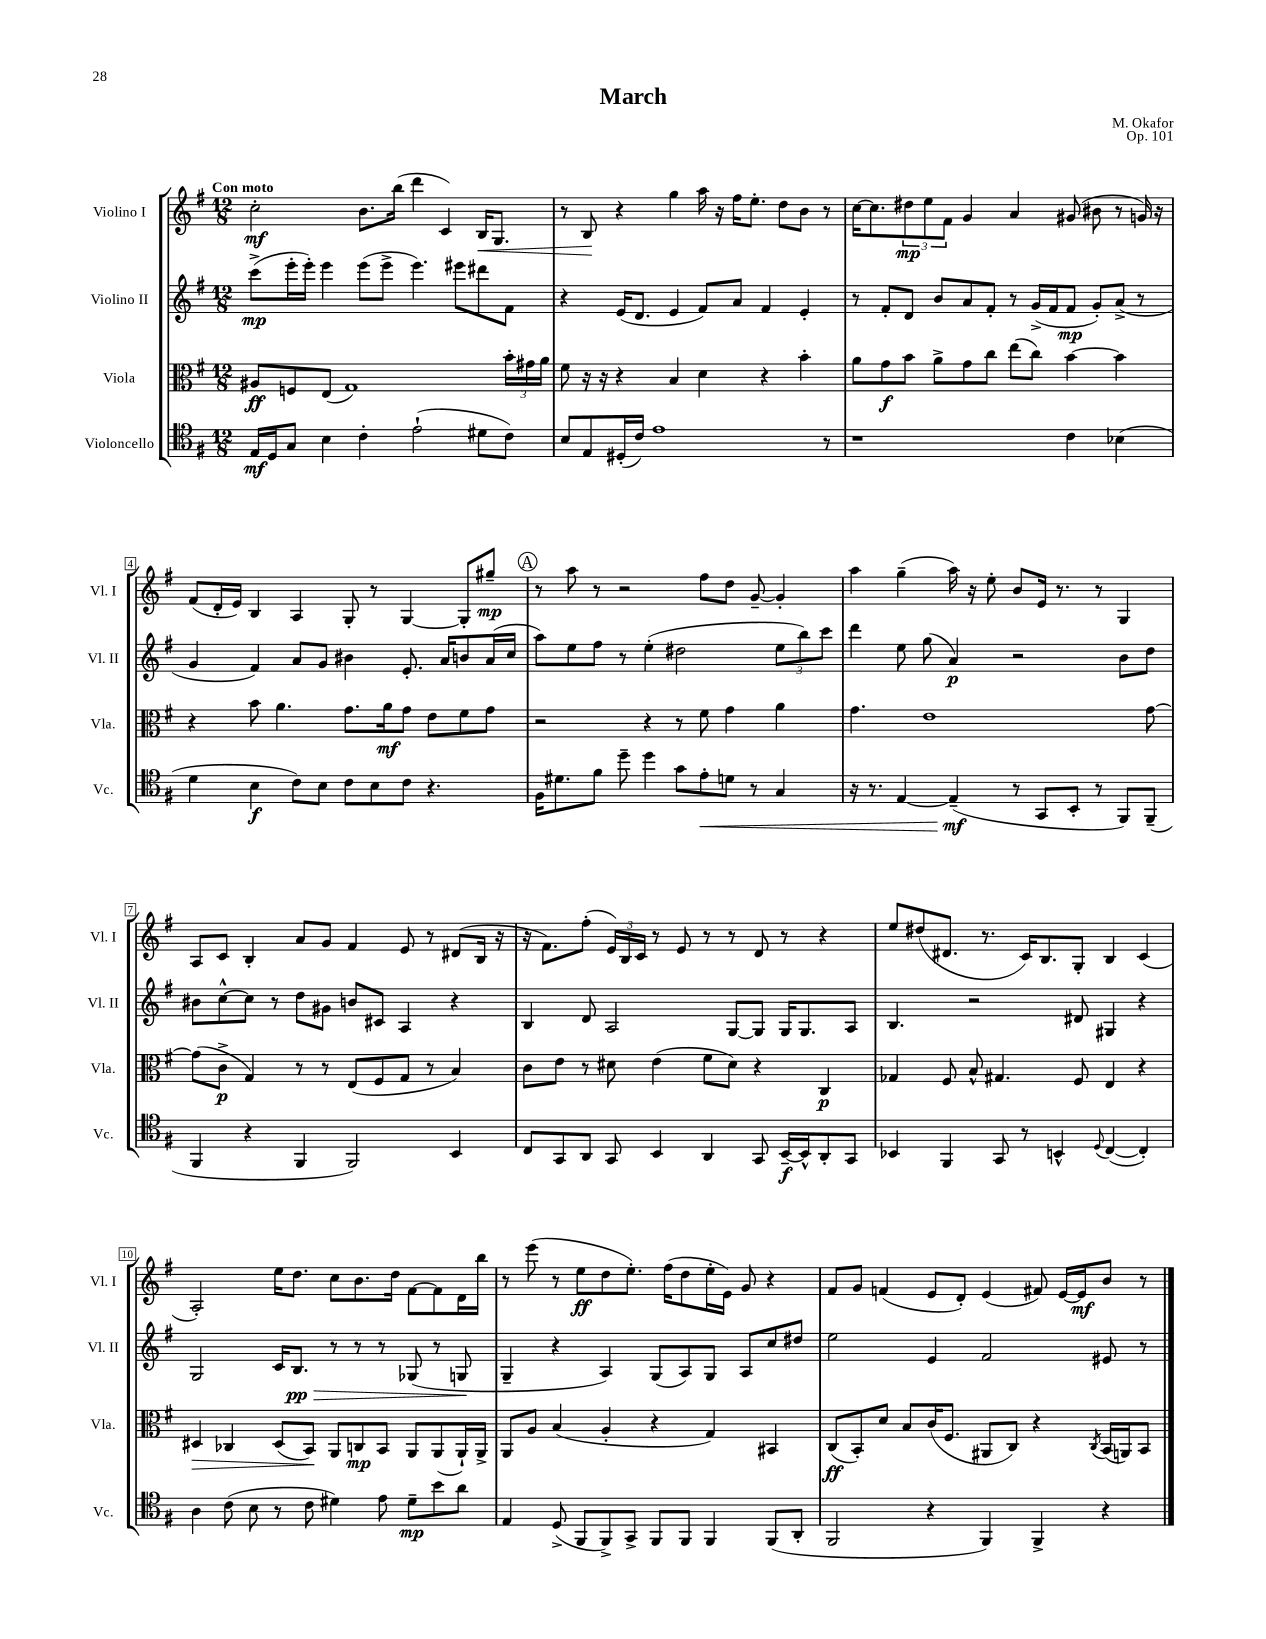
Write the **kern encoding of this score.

**kern	**dynam	**kern	**dynam	**kern	**dynam	**kern	**dynam
*part4	*part4	*part3	*part3	*part2	*part2	*part1	*part1
*staff4	*staff4	*staff3	*staff3	*staff2	*staff2	*staff1	*staff1
*I"Violoncello	*	*I"Viola	*	*I"Violino II	*	*I"Violino I	*
*I'Vc.	*	*I'Vla.	*	*I'Vl. II	*	*I'Vl. I	*
*clefC4	*	*clefC3	*	*clefG2	*	*clefG2	*
*k[f#]	*	*k[f#]	*	*k[f#]	*	*k[f#]	*
*M12/8	*	*M12/8	*	*M12/8	*	*M12/8	*
=1	=1	=1	=1	=1	=1	=1	=1
!	!	!	!	!	!	!LO:TX:a:B:t=Con moto	!
16E/LL	mf	8A#X/L	ff	(8ccc^\L	mp	2cc'\	mf
16D/J	.	.	.	.	.	.	.
8G/J	.	8Fn/	.	16eee'\L	.	.	.
.	.	.	.	16eee'\JJ)	.	.	.
4B\	.	(8E/J	.	4eee\	.	.	.
.	.	1G)	.	.	.	.	.
4c'\	.	.	.	(8eee\L	.	8.b\L	.
.	.	.	.	8eee^\J	.	.	.
.	.	.	.	.	.	(16bb\Jk	.
(2e`\	.	.	.	4.eee\)	.	4ddd\	.
.	.	.	.	.	.	4c/)	.
.	.	.	.	8eee#X\L	.	.	.
!	!	!	!	!	!	!	!LO:HP:b
8d#X\L	.	.	.	8ddd#X\	.	16B/KL	<
.	.	.	.	.	.	8.G/J	.
8c\J)	.	24b'\LL	.	8f#\J	.	.	.
.	.	24g#X\	.	.	.	.	.
.	.	24a\JJ	.	.	.	.	.
=2	=2	=2	=2	=2	=2	=2	=2
8B/L	.	8f#\	.	4r	.	8r	.
8E/	.	16r	.	.	.	8B/	.
.	.	16r	.	.	.	.	.
(16D#X'/L	.	4r	.	(16e/KL	.	4r	[
16c/JJ)	.	.	.	8.d/J	.	.	.
1e	.	.	.	.	.	.	.
.	.	4B/	.	4e/	.	4gg\	.
.	.	4d\	.	8f#/L)	.	16aa\	.
.	.	.	.	.	.	16r	.
.	.	.	.	8a/J	.	16ff#\KL	.
.	.	.	.	.	.	8.ee'\J	.
.	.	4r	.	4f#/	.	.	.
.	.	.	.	.	.	8dd\L	.
.	.	4b'\	.	4e'/	.	8b\J	.
8r	.	.	.	.	.	8r	.
=3	=3	=3	=3	=3	=3	=3	=3
1r	.	8a\L	.	8r	.	[16cc\KL	.
.	.	.	.	.	.	8.cc\]	.
.	.	8g\	f	8f#'/L	.	.	.
.	.	8b\J	.	8d/J	.	12dd#X\	mp
.	.	.	.	.	.	12ee\	.
.	.	8a^\L	.	8b/L	.	.	.
.	.	.	.	.	.	12f#\J	.
.	.	8g\	.	8a/	.	4g/	.
.	.	8cc\J	.	8f#'/J	.	.	.
.	.	(8ee\L	.	8r	.	4a/	.
.	.	8cc\J)	.	(16g^/LL	.	.	.
.	.	.	.	16f#/J	.	.	.
4c\	.	[4b\	.	8f#/J	mp	(8g#X/	.
.	.	.	.	8g'/L)	.	8b#X\	.
(4B-X\	.	4b\]	.	(8a^/J	.	8r	.
.	.	.	.	8r	.	16gn/)	.
.	.	.	.	.	.	16r	.
!!LO:LB:g=z
=4	=4	=4	=4	=4	=4	=4	=4
4d\	.	4r	.	4g/	.	(8f#/L	.
.	.	.	.	.	.	16d'/L	.
.	.	.	.	.	.	16e/JJ)	.
4B\	f	8b\	.	4f#/)	.	4B/	.
.	.	4.a\	.	.	.	.	.
8c\L)	.	.	.	8a/L	.	4A/	.
8B\J	.	.	.	8g/J	.	.	.
8c\L	.	8.g\L	.	4b#X\	.	8G'/	.
8B\	.	.	.	.	.	8r	.
.	.	16a\k	mf	.	.	.	.
8c\J	.	8g\J	.	8.e'/	.	[4G/	.
4.r	.	8e\L	.	.	.	.	.
.	.	.	.	16a/KL	.	.	.
.	.	8f#\	.	8bn/	.	8G'/L]	.
.	.	8g\J	.	(16a/L	.	8gg#X~/J	mp
.	.	.	.	16cc/JJ	.	.	.
!!LO:REH:place=s1:t=A
=5	=5	=5	=5	=5	=5	=5	=5
16F#\KL	.	2r	.	8aa\L)	.	8r	.
8.d#X\	.	.	.	.	.	.	.
.	.	.	.	8ee\	.	8aa\	.
8f#\J	.	.	.	8ff#\J	.	8r	.
8dd~\	.	.	.	8r	.	2r	.
4dd\	.	4r	.	(4ee'\	.	.	.
8g\L	.	8r	.	2dd#X\	.	.	.
!	!LO:HP:b	!	!	!	!	!	!
8e'\	<	8f#\	.	.	.	8ff#\L	.
8dn\J	.	4g\	.	.	.	8dd\J	.
8r	.	.	.	.	.	[8g~/	.
4G/	.	4a\	.	12ee\L	.	4g'/]	.
.	.	.	.	12bb\)	.	.	.
.	.	.	.	12ccc\J	.	.	.
=6	=6	=6	=6	=6	=6	=6	=6
16r	.	4.g\	.	4ddd\	.	4aa\	.
8.r	.	.	.	.	.	.	.
[4E/	.	.	.	8ee\	.	(4gg~\	.
.	.	1e	.	(8gg\	.	.	.
(4E~/]	mf	.	.	4a/)	p	16aa\)	.
.	.	.	.	.	.	16r	.
.	.	.	.	.	.	8ee'\	.
8r	[	.	.	2r	.	8b/L	.
8GG/L	.	.	.	.	.	16e/Jk	.
.	.	.	.	.	.	8.r	.
8BB'/J	.	.	.	.	.	.	.
8r	.	.	.	.	.	8r	.
8FF#/L)	.	.	.	8b\L	.	4G/	.
(8FF#~/J	.	[8g\	.	8dd\J	.	.	.
!!LO:LB:g=z
=7	=7	=7	=7	=7	=7	=7	=7
4FF#/	.	(8g\L]	.	8b#X\L	.	8A/L	.
.	.	8c^\J	p	[8cc^^\	.	8c/J	.
4r	.	4G/)	.	8cc\J]	.	4B'/	.
.	.	.	.	8r	.	.	.
4FF#/	.	8r	.	8dd\L	.	8a/L	.
.	.	8r	.	8g#X\J	.	8g/J	.
2FF#/)	.	(8E/L	.	8bn/L	.	4f#/	.
.	.	8F#/	.	8c#X/J	.	.	.
.	.	8G/J	.	4A/	.	8e/	.
.	.	8r	.	.	.	8r	.
4BB/	.	4B/)	.	4r	.	(8d#X/L	.
.	.	.	.	.	.	16B/Jk	.
.	.	.	.	.	.	16r	.
=8	=8	=8	=8	=8	=8	=8	=8
8C/L	.	8c\L	.	4B/	.	16r	.
.	.	.	.	.	.	8.f#\L)	.
8GG/	.	8e\J	.	.	.	.	.
8AA/J	.	8r	.	8d/	.	(8ff#'\J	.
8GG/	.	8d#X\	.	2A/	.	24e/LL)	.
.	.	.	.	.	.	24B/	.
.	.	.	.	.	.	24c/JJ	.
4BB/	.	(4e\	.	.	.	8r	.
.	.	.	.	.	.	8e/	.
4AA/	.	8f#\L	.	.	.	8r	.
.	.	8d#\J)	.	[8G/L	.	8r	.
8GG/	.	4r	.	8G/J]	.	8d/	.
[16BB~/LL	f	.	.	16G/KL	.	8r	.
16BB^^/J]	.	.	.	8.G/	.	.	.
8AA'/	.	4C/	p	.	.	4r	.
8GG/J	.	.	.	8A/J	.	.	.
=9	=9	=9	=9	=9	=9	=9	=9
4BB-X/	.	4G-X/	.	4.B/	.	8ee/L	.
.	.	.	.	.	.	(8dd#X/	.
4FF#/	.	8F#/	.	.	.	8.d#X/J	.
.	.	8B^^/	.	2r	.	.	.
.	.	.	.	.	.	8.r	.
8GG/	.	4.G#X/	.	.	.	.	.
8r	.	.	.	.	.	16c/KL)	.
.	.	.	.	.	.	8.B/	.
4BBn^^/	.	.	.	.	.	.	.
.	.	8F#/	.	8d#X/	.	8G'/J	.
8qqD/	.	.	.	.	.	.	.
([4C/	.	4E/	.	4G#X/	.	4B/	.
4C'/])	.	4r	.	4r	.	(4c/	.
!!LO:LB:g=z
=10	=10	=10	=10	=10	=10	=10	=10
!	!	!	!LO:HP:b	!	!	!	!
4A\	.	4D#X/	>	2G/	.	2A'/)	.
(8c\	.	4C-X/	.	.	.	.	.
8B\	.	.	.	.	.	.	.
8r	.	(8D#/L	.	16c/KL	.	16ee\KL	.
!	!	!	!	!	!LO:HP:b	!	!
.	.	.	.	8.B/J	> pp	8.dd\J	.
8c\	.	8BB/J)	.	.	.	.	.
4d#X\)	.	8AA/L	]	8r	.	8cc\L	.
.	.	8Cn/	mp	8r	.	8.b\	.
8e\	.	8BB/J	.	8r	.	.	.
.	.	.	.	.	.	16dd\Jk	.
8d#~\L	mp	8AA/L	.	(8G-X/	.	[8f#\L	.
8b\	.	(8AA/	.	8r	.	8f#\]	.
8a\J	.	16AA`/L)	.	8Gn/	.	16d\L	.
.	.	16AA^/JJ	.	.	.	16bb\JJ	.
.	.	.	.	.	]	.	.
=11	=11	=11	=11	=11	=11	=11	=11
4E/	.	8AA/L	.	4G~/	.	8r	.
.	.	8A/J	.	.	.	(8eee\	.
(8D^/	.	(4B/	.	4r	.	8r	.
8FF#/L	.	.	.	.	.	8ee\L	ff
8FF#^/)	.	4A'/	.	4A/)	.	8dd\	.
8GG^/J	.	.	.	.	.	8.ee'\J)	.
8FF#/L	.	4r	.	(8G/L	.	.	.
.	.	.	.	.	.	(16ff#\KL	.
8FF#/J	.	.	.	8A/)	.	8dd\	.
4FF#/	.	4G/)	.	8G/J	.	16ee'\L	.
.	.	.	.	.	.	16e\JJ)	.
.	.	.	.	8A/L	.	8g/	.
(8FF#/L	.	4BB#X/	.	8cc/	.	4r	.
8AA'/J	.	.	.	8dd#X/J	.	.	.
=12	=12	=12	=12	=12	=12	=12	=12
2FF#/	.	(8C/L	ff	2ee\	.	8f#/L	.
.	.	8BB'/)	.	.	.	8g/J	.
.	.	8d/J	.	.	.	(4fn/	.
.	.	8B/L	.	.	.	.	.
4r	.	(16c/K	.	4e/	.	8e/L	.
.	.	8.F#/J	.	.	.	.	.
.	.	.	.	.	.	8d'/J)	.
4FF#/)	.	8AA#X/L	.	2f#/	.	(4e/	.
.	.	8C/J)	.	.	.	.	.
4FF#^/	.	4r	.	.	.	8f#X/)	.
.	.	.	.	.	.	[16e/LL	.
.	.	.	.	.	.	16e/J]	mf
.	.	8qC/	.	.	.	.	.
4r	.	(16BB/LL	.	8e#X/	.	8b/J	.
.	.	16AAn/J)	.	.	.	.	.
.	.	8BB/J	.	8r	.	8r	.
==	==	==	==	==	==	==	==
*-	*-	*-	*-	*-	*-	*-	*-
